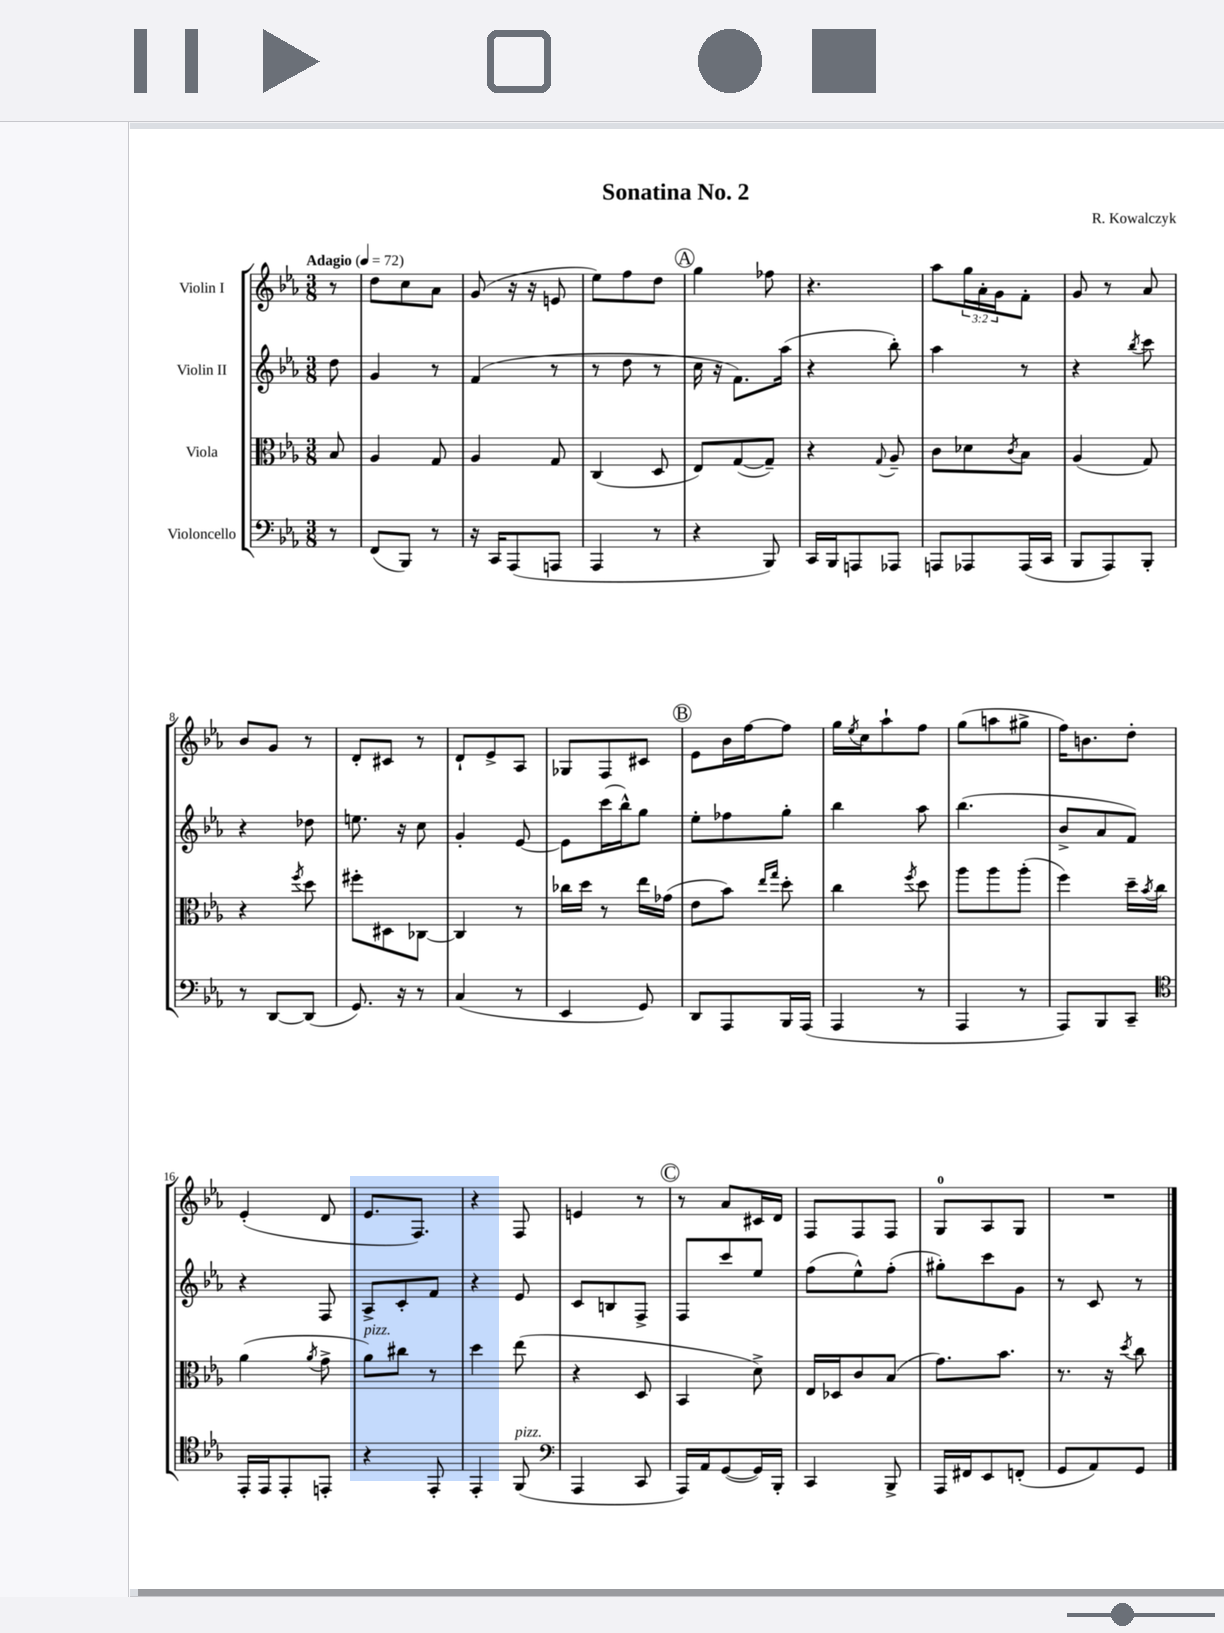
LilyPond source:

\header { title = "Sonatina No. 2" composer = "R. Kowalczyk" }
<<
\new StaffGroup <<
\new Staff = "s0" \with { instrumentName = "Violin I" } {
    \clef treble \key ees \major \numericTimeSignature \time 3/8 \override Staff.TupletNumber.text = #tuplet-number::calc-fraction-text \partial 8 \tempo "Adagio" 4 = 72
    r8 |
    d''8 c''8 aes'8 |
    g'8( r16 r16 e'8 |
    ees''8) f''8 d''8 |
    \mark \markup { \circle "A" } g''4 fes''8 |
    r4. |
    aes''8 \tuplet 3/2 { g''16 aes'16-. g'16 } f'8-. |
    g'8 r8 aes'8 |
    bes'8 g'8 r8 |
    d'8-. cis'8 r8 |
    d'8-! ees'8-> aes8 |
    ges8 f8 cis'8 |
    \mark \markup { \circle "B" } ees'8 bes'16 f''16~ f''8 |
    g''16 \acciaccatura { ees''8 } c''16 aes''8-! f''8 |
    g''8( a''8 gis''8-> |
    f''16) b'8. d''8-. |
    ees'4-.( d'8 |
    ees'8. f8.) |
    r4 f8 |
    e'4 r8 |
    \mark \markup { \circle "C" } r8 aes'8 cis'16 d'16 |
    f8 f8 f8 |
    g8-0 aes8 g8 |
    R4. \bar "|." |
}
\new Staff = "s1" \with { instrumentName = "Violin II" } {
    \clef treble \key ees \major \numericTimeSignature \time 3/8 \partial 8
    d''8 |
    g'4 r8 |
    f'4( r8 |
    r8 d''8 r8 |
    \mark \markup { \circle "A" } c''16 r16 f'8.) aes''16( |
    r4 bes''8-.) |
    aes''4 r8 |
    r4 \acciaccatura { bes''8 } c'''8 |
    r4 des''8 |
    e''8. r16 c''8 |
    g'4-. ees'8~ |
    ees'8 c'''16( bes''16-^) g''8 |
    \mark \markup { \circle "B" } ees''8-. fes''8 g''8-. |
    bes''4 aes''8 |
    bes''4.( |
    bes'8-> aes'8 f'8) |
    r4 f8 |
    aes8-> c'8-. f'8 |
    r4 ees'8 |
    c'8 b8 f8-> |
    \mark \markup { \circle "C" } f8 c'''8 ees''8 |
    f''8( ees''8-^) f''8-.( |
    gis''8-.) c'''8 g'8 |
    r8 c'8 r8 \bar "|." |
}
\new Staff = "s2" \with { instrumentName = "Viola" } {
    \clef alto \key ees \major \numericTimeSignature \time 3/8 \partial 8
    bes8 |
    aes4 g8 |
    aes4 g8 |
    c4( d8 |
    \mark \markup { \circle "A" } ees8) g8~( g8--) |
    r4 \appoggiatura { g8 } aes8-- |
    c'8 des'8 \acciaccatura { c'8 } bes8 |
    aes4( g8) |
    r4 \acciaccatura { f''8 } d''8 |
    fis''8-. dis8 ces8~ |
    ces4 r8 |
    ces''16 d''16 r8 ees''16 ges'16( |
    \mark \markup { \circle "B" } ees'8 bes'8) \grace { ees''16 g''16 } d''8-. |
    c''4 \acciaccatura { f''8 } d''8 |
    aes''8 aes''8 aes''8-.( |
    f''4) d''16-- \acciaccatura { bes'8 } c''16 |
    aes'4( \acciaccatura { aes'8 } g'8-> |
    aes'8^\markup { \italic "pizz." }) cis''8 r8 |
    d''4 ees''8( |
    r4 d8 |
    \mark \markup { \circle "C" } bes,4 d'8->) |
    ees16 des16 c'8 bes8( |
    g'8.) bes'8. |
    r8. r16 \acciaccatura { d''8 } c''8 \bar "|." |
}
\new Staff = "s3" \with { instrumentName = "Violoncello" } {
    \clef bass \key ees \major \numericTimeSignature \time 3/8 \partial 8
    r8 |
    f,8( bes,,8) r8 |
    r16 c,16 aes,,8( a,,8 |
    aes,,4 r8 |
    \mark \markup { \circle "A" } r4 bes,,8) |
    c,16 bes,,16 a,,8 aes,,8 |
    a,,8 aes,,8 aes,,16( c,16 |
    bes,,8 aes,,8) bes,,8-. |
    r8 d,8~ d,8( |
    g,8.) r16 r8 |
    c4( r8 |
    ees,4 g,8) |
    \mark \markup { \circle "B" } d,8 aes,,8 bes,,16 aes,,16( |
    aes,,4 r8 |
    aes,,4 r8 |
    aes,,8) bes,,8 c,8-- |
    \clef tenor ees,16-. ees,16 ees,8-. e,8-. |
    r4 ees,8-. |
    ees,4-. f,8^\markup { \italic "pizz." }( |
    \clef bass aes,,4 c,8 |
    \mark \markup { \circle "C" } aes,,16) aes,16 g,8~( g,16) bes,,16-. |
    c,4 bes,,8-> |
    aes,,16 fis,16 ees,8 f,8-.( |
    g,8 aes,8) g,8 \bar "|." |
}
>>
>>
